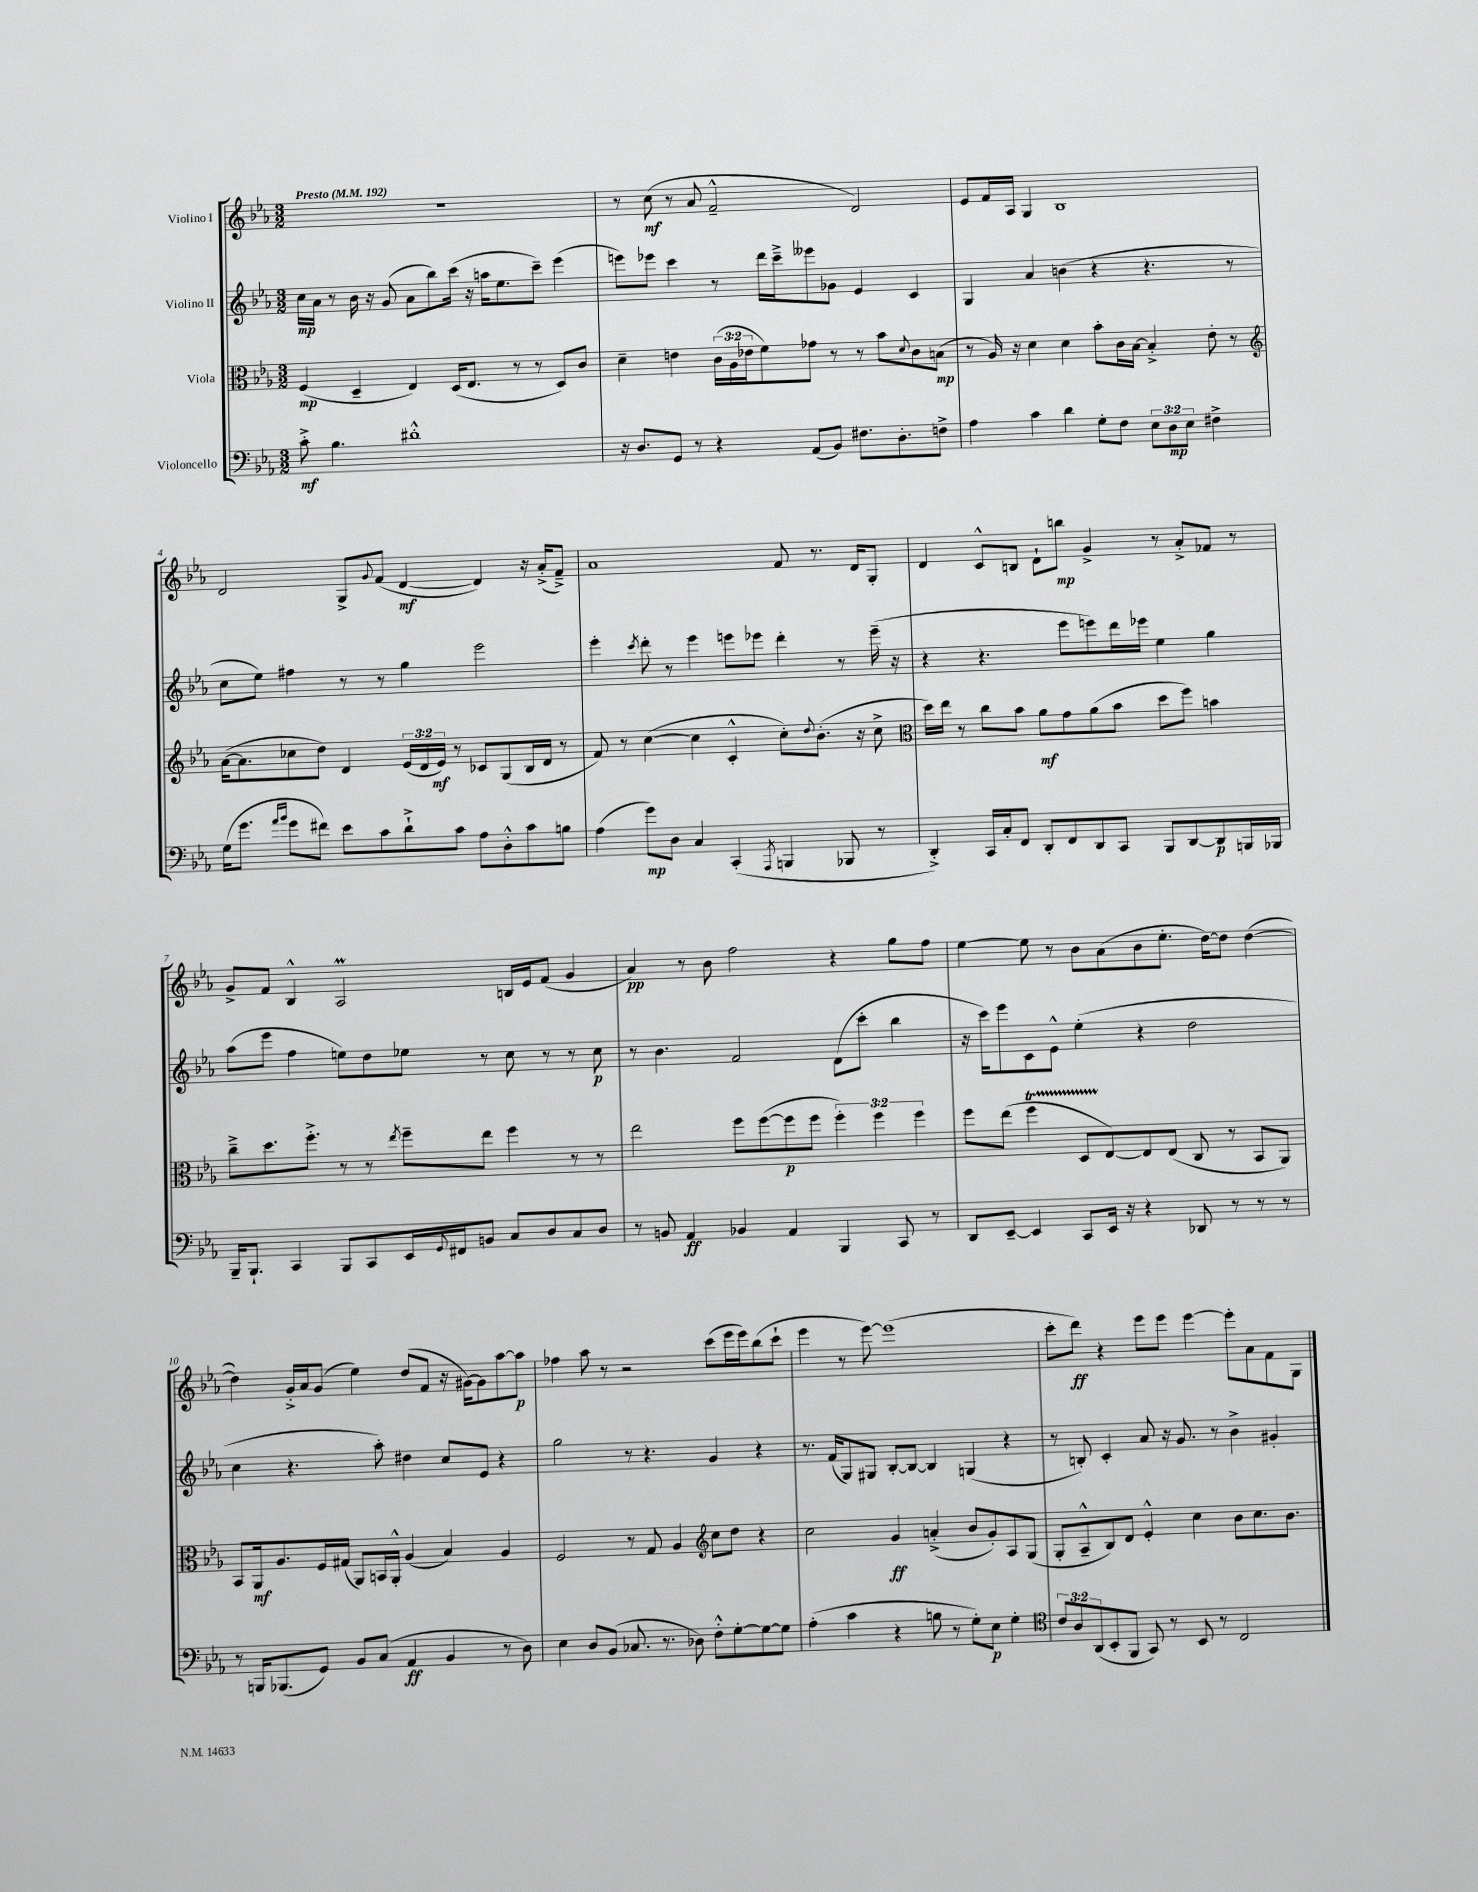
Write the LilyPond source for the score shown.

<<
\new StaffGroup <<
\new Staff = "s0" \with { instrumentName = "Violino I" } {
    \clef treble \key ees \major \numericTimeSignature \time 3/2 \tempo "Presto" 4 = 192
    R1. |
    r8 c''8\mf( r8 aes'8 f'2---^ d'2) |
    ees'8 f'16 aes16 g4 bes1 |
    d'2 g8-> \appoggiatura { g'8 } f'8( d'4~\mf d'4) r16 aes'16-.->( f'8--->) |
    aes'1 f'8 r8. d'16 g8-. |
    d'4 c'8-^ b8 d'8-! b''8\mp g'4-> r8 aes'8-.-> fes'8 r8 |
    g'8-> f'8 bes4-^ aes2\prall b16 ees'16 f'8( g'4 |
    aes'4\pp) r8 bes'8 f''2 r4 g''8 f''8 |
    ees''4~ ees''8 r8 bes'8 aes'8( bes'8 ees''8.-. d''16~) d''8 d''4~( |
    d''4) g'16-.-> aes'16 g'8( ees''4) d''8( f'8 r16 gis'16~) gis'8 aes''8~ aes''8\p |
    fes''4 aes''8 r8 r2 c'''8( ees'''16 ees'''16) bes''8( c'''8-! |
    ees'''4 r8 ees'''8~) ees'''1( |
    c'''8-. d'''8\ff) r4 ees'''8 ees'''8 ees'''4~ ees'''8-. aes'8 f'8 g8 \bar "|." |
}
\new Staff = "s1" \with { instrumentName = "Violino II" } {
    \clef treble \key ees \major \numericTimeSignature \time 3/2
    c''16\mp aes'16 r8 bes'16 r16 g'8( aes'8 bes''8) c'''16( r16 a''16 ees''8. c'''8--) ees'''4( |
    e'''8) ees'''8 c'''4 r8 d'''16 c'''16---> eeses'''8 ges'8 ees'4 c'4 |
    g4 aes'4 b'4( r4 r4. r8 |
    c''8 ees''8) fis''4 r8 r8 g''4 ees'''2 |
    ees'''4-. \acciaccatura { c'''8 } d'''8-. r8 ees'''4 e'''8 ees'''8 d'''4-. r8 ees'''16--( r16 |
    r4 r4. ees'''8 e'''8) d'''16 ees'''16 ees''4 g''4 |
    aes''8( ees'''8 f''4 e''8) d''8 ees''8 r8 c''8 r8 r8 c''8\p |
    r8 bes'4. f'2 d'8( c'''8-. bes''4 |
    r16 c'''16) ees'''8 c'8 ees'8-^ ees''4-.( r4 d''2 |
    c''4 r4. aes''8-.) dis''4 c''8 ees'8 r4 |
    g''2 r8 r4. g'4 r4 |
    r8. f'16( g8) gis8 bes8~-. bes8~ bes4 g4( r4 |
    r8 b8-.) c'4-. aes'8 r16 g'8. r8 bes'4-> gis'4-. \bar "|." |
}
\new Staff = "s2" \with { instrumentName = "Viola" } {
    \clef alto \key ees \major \numericTimeSignature \time 3/2 \override Staff.TupletNumber.text = #tuplet-number::calc-fraction-text
    f4\mp( d4-- ees4) d16( ees8. r8 r8 d8) c'8 |
    d'4-- e'4 \tuplet 3/2 { c'16( aes16 ees'16 } f'8) ges'8 r8 r8 bes'8 \appoggiatura { d'8 } c'8 b8\mp( |
    r8 aes16) r16 d'4 d'4 bes'8-. c'16 bes16~ bes4-.-> ees'8-. r8 |
    \clef treble aes'16~( aes'8. ces''8 d''8) d'4 \tuplet 3/2 { ees'16( d'16 ees'16\mf) } r8 ces'8 g8( bes16 d'16 r8 |
    f'8) r8 c''4~( c''4 c'4-.-^ c''8-.) \appoggiatura { d''8 } bes'8.-.( r16 c''8-> |
    \clef alto d''16) ees''16 r8 c''8 bes'8 aes'8\mf g'8 aes'8( bes'8 d''8 f''8) b'4 |
    c''8---> d''8. f''8.-.-> r8 r8 \acciaccatura { ees''8 } f''8-- ees''8 f''4 r8 r8 |
    ees''2 f''8 f''8~( f''8\p f''8 \tuplet 3/2 { f''4-.) f''4 f''4 } |
    f''8 ees''8( f''4\startTrillSpan d8 ees8~\stopTrillSpan) ees8 ees8( c8 r8 bes,8 aes,8) |
    bes,8 aes,16\mf aes8. f16 gis16( aes,8) b,16 aes,16-.-^ aes4( bes4) aes4 |
    f2 r8 g8 aes4 \clef treble c''8 d''8 r4 |
    c''2 g'4\ff a'4-.->( bes'8 g'8-.) aes8 g8( |
    g8-. aes8---^ bes8) d'8 ees'4-.-^ c''4 bes'8 c''8. bes'8. \bar "|." |
}
\new Staff = "s3" \with { instrumentName = "Violoncello" } {
    \clef bass \key ees \major \numericTimeSignature \time 3/2 \override Staff.TupletNumber.text = #tuplet-number::calc-fraction-text
    c'8-.->\mf bes4. dis'1-.-^ |
    r16 d8. g,8 r8 r4 aes,8( bes,8) fis8. d8.-. f8-> |
    aes4 c'4 d'4 g8-. f8 \tuplet 3/2 { ees8 d8\mp ees8 } fis4-> |
    g16( g'8. \grace { aes'16 bes'16 } g'8 fis'8) ees'8 c'8 d'8-!-> c'8 aes8 d8-.-^ c'8 b8 |
    aes4( g'8\mp) d8 c4 c,4-.( \acciaccatura { aes,,8 } b,,4 bes,,8 r8 |
    d,4-.->) c,16 c16-. f,8 d,8-. f,8 d,8 c,8 bes,,8 d,8~ d,8\p b,,16 bes,,16 |
    bes,,16-- bes,,8.-! c,4 bes,,8 c,8 ees,16 \appoggiatura { g,8 } fis,16 b,8 c8 d8 c8 d8 |
    r8 b,8 aes,4\ff bes,4 aes,4 bes,,4 c,8 r8 |
    d,8 ees,8~-- ees,4 c,8 ees,16 r16 r4 des,8 r8 r8 r8 |
    r8 b,,16 bes,,8.( g,8) bes,8 c8( aes,4\ff bes,4 r8 d8) |
    ees4 d8 bes,8( ces8. r8. des8) f8-.-^ g8~-. g8~ g8 |
    aes4-.( c'4 r4 b8 r8 g8-.) ees8\p g4-. |
    \clef tenor \tuplet 3/2 { c'8 aes8 aes,8( } bes,8-. f,8 g,8) r8 bes,8 r8 c2 \bar "|." |
}
>>
>>
